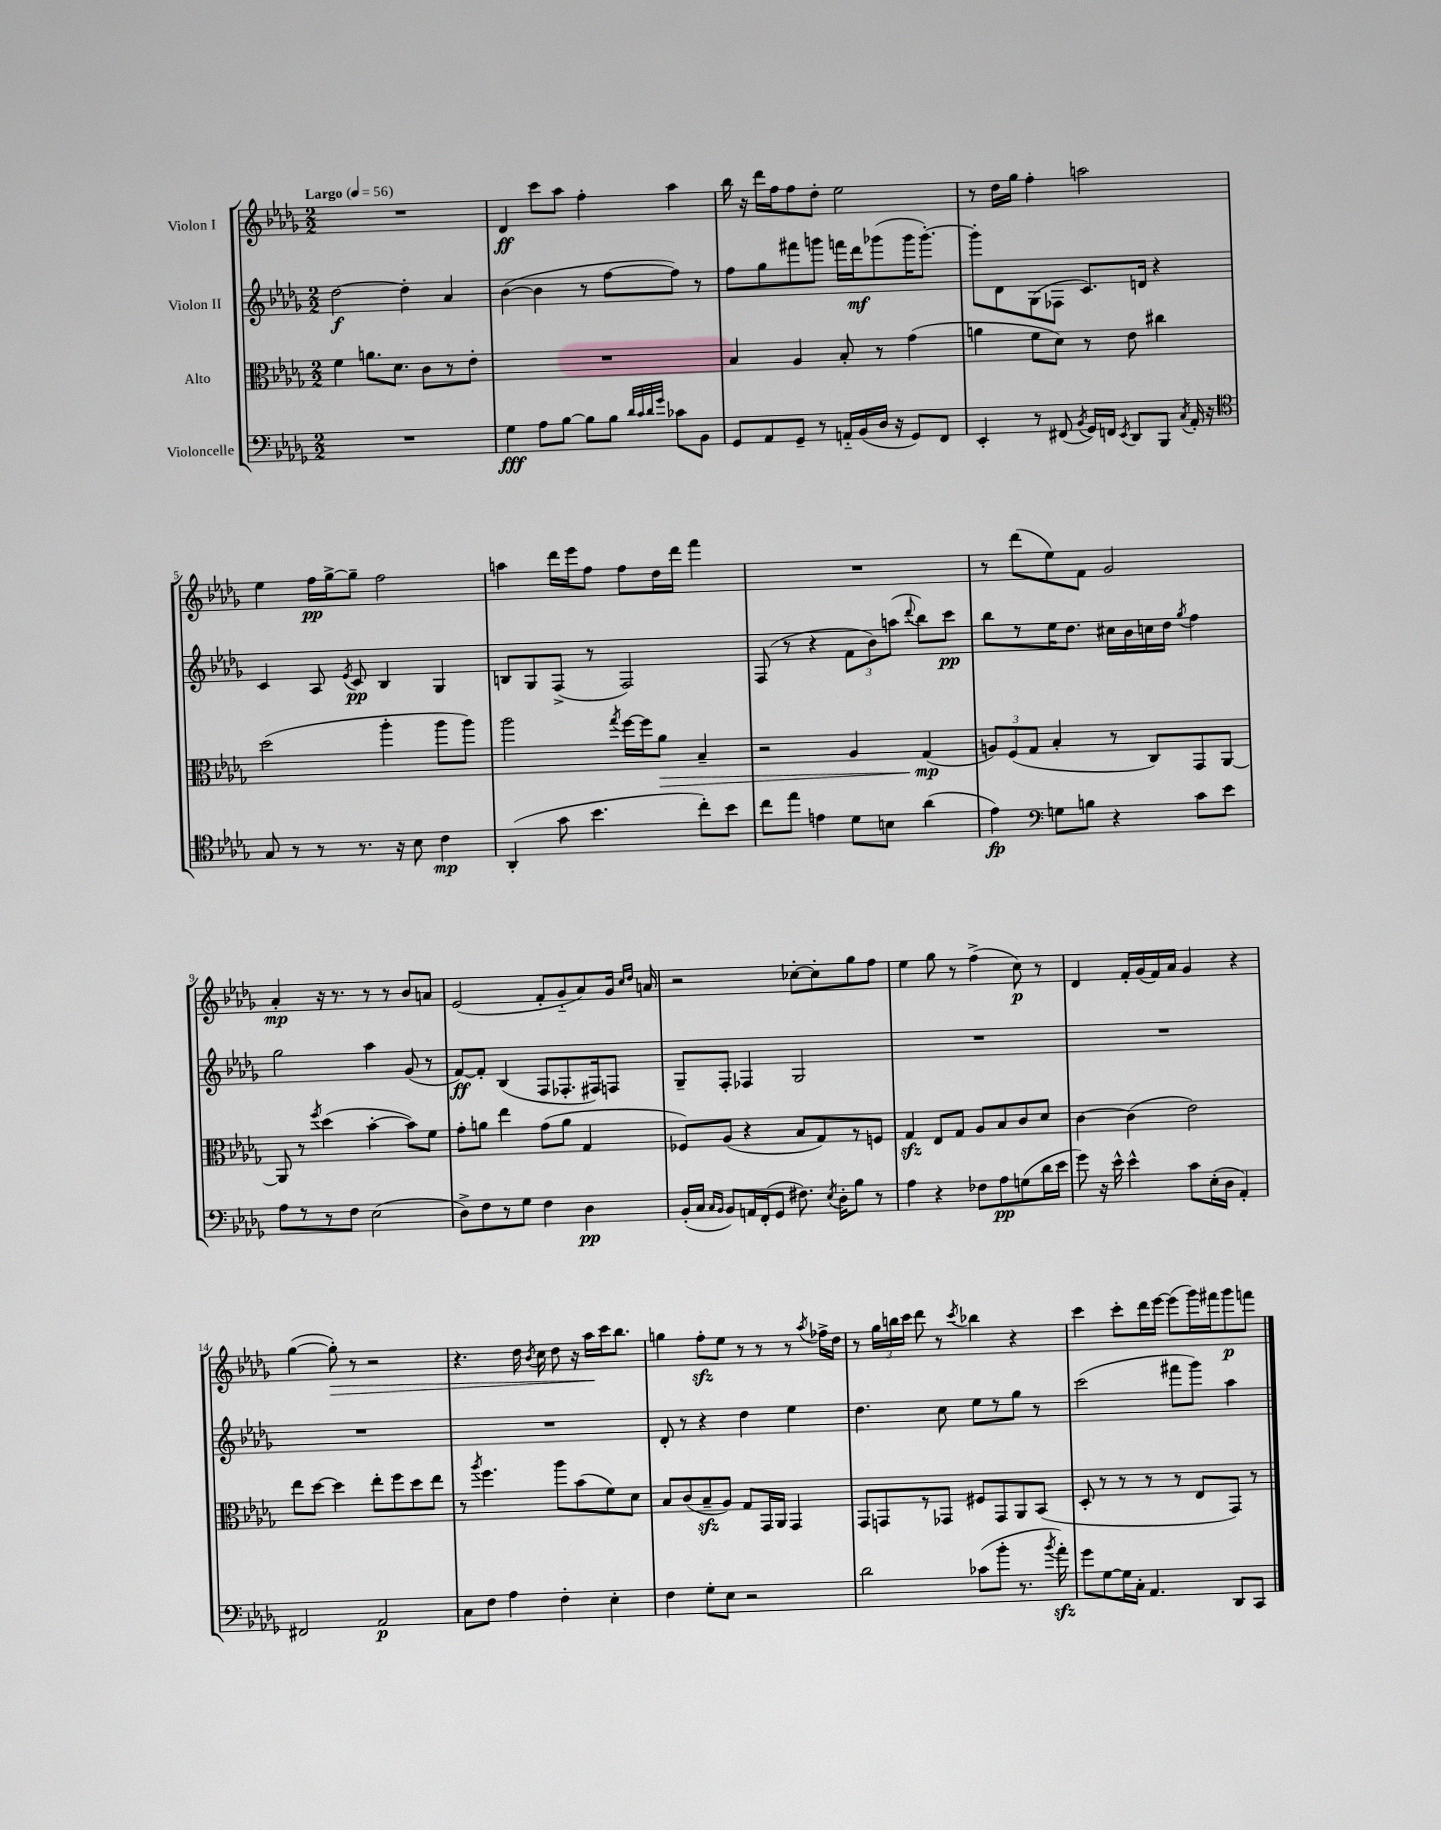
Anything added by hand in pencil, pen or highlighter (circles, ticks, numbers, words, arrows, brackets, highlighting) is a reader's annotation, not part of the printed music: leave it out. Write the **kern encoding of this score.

**kern	**kern	**kern	**kern
*staff4	*staff3	*staff2	*staff1
*clefF4	*clefC3	*clefG2	*clefG2
*k[b-e-a-d-g-]	*k[b-e-a-d-g-]	*k[b-e-a-d-g-]	*k[b-e-a-d-g-]
*M2/2	*M2/2	*M2/2	*M2/2
*MM56	*MM56	*MM56	*MM56
1r	4f	[2dd-	1r
.	8.a	.	.
.	8.d-	.	.
.	.	4dd-']	.
.	8c	.	.
.	8r	4a-	.
.	8e-'	.	.
=	=	=	=
4G-	1r	([4b-	4d-
8A-	.	4b-]	8ccc
[8B-	.	.	8aa-
8B-]	.	8r	4ff'
8B-	.	[8ff	.
32qqd-	.	.	.
32qqc	.	.	.
32qqd-	.	.	.
32qqg-	.	.	.
8c-	.	8ff])	4aa-
8BB-	.	8r	.
=	=	=	=
8GG-	4B-	8ff	16bb-
.	.	.	16r
8AA-	.	8gg-	16ddd-
.	.	.	16ff
8GG-~	4A-	8fff#	8ff
8r	.	8ggg	8dd-'
16AA'~	8B-'	16fff	2ee-
(16BB-	.	16ddd-	.
16D-	8r	(8ggg-	.
16r	.	.	.
8GG-)	(4g-	16ggg-	.
.	.	[8.ggg-')	.
8FF	.	.	.
=	=	=	=
4EE-'	4a	8ggg-']	8r
.	.	8d-	16dd-
.	.	.	16gg-
8r	8f	(8G-	4ff'
(8FF#	8d-)	8F-	.
8qBB-	.	.	.
16GG-)	8r	8.c)	2aa
16FF	.	.	.
8qEE-	.	.	.
8DD-	8e-	.	.
.	.	16d	.
8BBB-	4cc#	4r	.
8qC	.	.	.
16AA-'	.	.	.
16r	.	.	.
=	=	=	=
*clefC4	*	*	*
8G-	(2dd-	4c	4ee-
8r	.	.	.
8r	.	8A-	16ff
.	.	.	[16gg-^
.	.	8qe-	.
8.r	.	8c	8gg-~]
.	4aa-'	4B-	2ff
16r	.	.	.
8B-	.	.	.
4c	8aa-	4G-	.
.	8aa-)	.	.
=	=	=	=
(4AA-'	2aa-	8B	4aa
.	.	8G-	.
8g-	.	(8F^	16ddd-
.	.	.	16eee-
4.b-	.	8r	8ff
.	8qgg-	.	.
.	[16ff	2F)	8ff
.	16ff]	.	.
.	8a-	.	16dd-
.	.	.	16ddd-
8cc')	4B-~	.	4fff
8b-	.	.	.
=	=	=	=
8cc	2r	(8F	1r
8ee-	.	8r	.
4e	.	4r	.
8d-	4A-	12f	.
.	.	12b-)	.
8B	.	.	.
.	.	(12aa	.
.	.	8qqddd-	.
(4a-	(4G-	8bb-)	.
.	.	8ccc	.
=	=	=	=
4e-)	12A)	8bb-	8r
.	(12F	.	.
.	.	8r	(8ddd-
.	12G-	.	.
*clefF4	*	*	*
8G	4B-'	16ee-	8ee-)
.	.	8.dd-	.
8B	.	.	8f
4r	8r	16cc#	2g-
.	.	16b-	.
.	8C)	16cc	.
.	.	16dd-	.
.	.	8qgg-	.
8c	8GG-	4ff	.
8e-	[8AA-	.	.
=	=	=	=
8A-	8AA-]	2gg-	4a-'
8r	8r	.	.
.	8qff	.	.
8r	(4dd-	.	16r
.	.	.	8.r
8F	.	.	.
(2E-	[4b-'	4aa-	8r
.	.	.	8r
.	8b-])	(8g-	8b-
.	8f	8r	8a
=	=	=	=
8D-^)	8g-'	[8f)	(2e-
8F	8a	8f']	.
8r	4ee-	(4B-	.
8G-	.	.	.
4F	(8g-	8F	8f'
.	8a	8.F-'	8g-'~
4D-	4G-	.	8a-)
.	.	16F#)	.
.	.	8F	16g-
.	.	.	16qqcc
.	.	.	16qqdd-
.	.	.	16a
=	=	=	=
(16BB-'	8F-)	8G-~	2r
16C	.	.	.
16qqC	.	.	.
16qqBB-	.	.	.
8BB-)	(8A-	8F'	.
16AA	4r	4F-	.
(16FF'	.	.	.
8GG-	.	.	.
8.F#)	8B-	2G-	[8cc-'
.	8G-)	.	8cc-']
8qE-	.	.	.
16D-'	.	.	.
8B-	8r	.	8gg-
8r	8F	.	8ff
=	=	=	=
4A-	4G-	1r	4ee-
4r	8E-	.	8gg-
.	8G-	.	8r
8F-	8A-	.	(4ff^
8A-	8B-	.	.
(8G	8c	.	8cc)
16d-	8d-	.	8r
16e-	.	.	.
=	=	=	=
8g-)	[4c	1r	4d-
16r	.	.	.
16e-^^	.	.	.
4e-^^	(4c]	.	16f'
.	.	.	(16g-
.	.	.	16f)
.	.	.	16a-
8c	2e-)	.	4g-
(16E-'	.	.	.
16D-	.	.	.
4AA-')	.	.	4r
=	=	=	=
2FF#	8ee-	1r	([4gg-
.	[8dd-	.	.
.	4dd-]	.	8gg-'])
.	.	.	8r
2AA-	8ee-'	.	2r
.	8ff	.	.
.	8dd-	.	.
.	8ee-	.	.
=	=	=	=
8C	8r	1r	4.r
.	8qaa-	.	.
8F	4.ff	.	.
4A-	.	.	.
.	.	.	16dd-
.	.	.	8qb-
.	.	.	16cc
4F'	8aa-	.	8dd-
.	(8b-	.	16r
.	.	.	16aa-
4E-'	8f)	.	16ccc
.	.	.	8.bb-
.	8d-	.	.
=	=	=	=
4F	8B-	8d-'	4gg
.	(8c	8r	.
8G-'	8B-~	4r	8ff'
8E-	8A-)	.	8ee-
2r	8G-	4dd-	8r
.	16GG-	.	8r
.	16AA-	.	.
.	4GG-	4ee-	8r
.	.	.	8qaa-
.	.	.	16ff-^
.	.	.	16dd-
=	=	=	=
2d-	8GG-	4.dd-	8r
.	8GG	.	24gg-
.	.	.	24bb
.	.	.	24ccc
.	8r	.	8ddd-
.	8GG-	8cc	8r
.	.	.	8qccc
(8c-	8F#	8ee-	4bb-
8b-'	8GG-	8r	.
8.r	8AA-	8gg-	4r
.	(8BB-	8r	.
8qb-	.	.	.
16a-')	.	.	.
=	=	=	=
8g-	8D-'	(2ccc	4ccc
[8G-	8r	.	.
16G-]	8r	.	8ccc'
16C'	.	.	.
4.AA-	8r	.	16ddd-
.	.	.	[16eee-
.	8r	8fff#	(8eee-]
.	8E-	8ggg-)	16ggg-)
.	.	.	16fff#
8DD-	8GG-)	4aa-	8ggg-
8CC	8r	.	8fff
==	==	==	==
*-	*-	*-	*-
